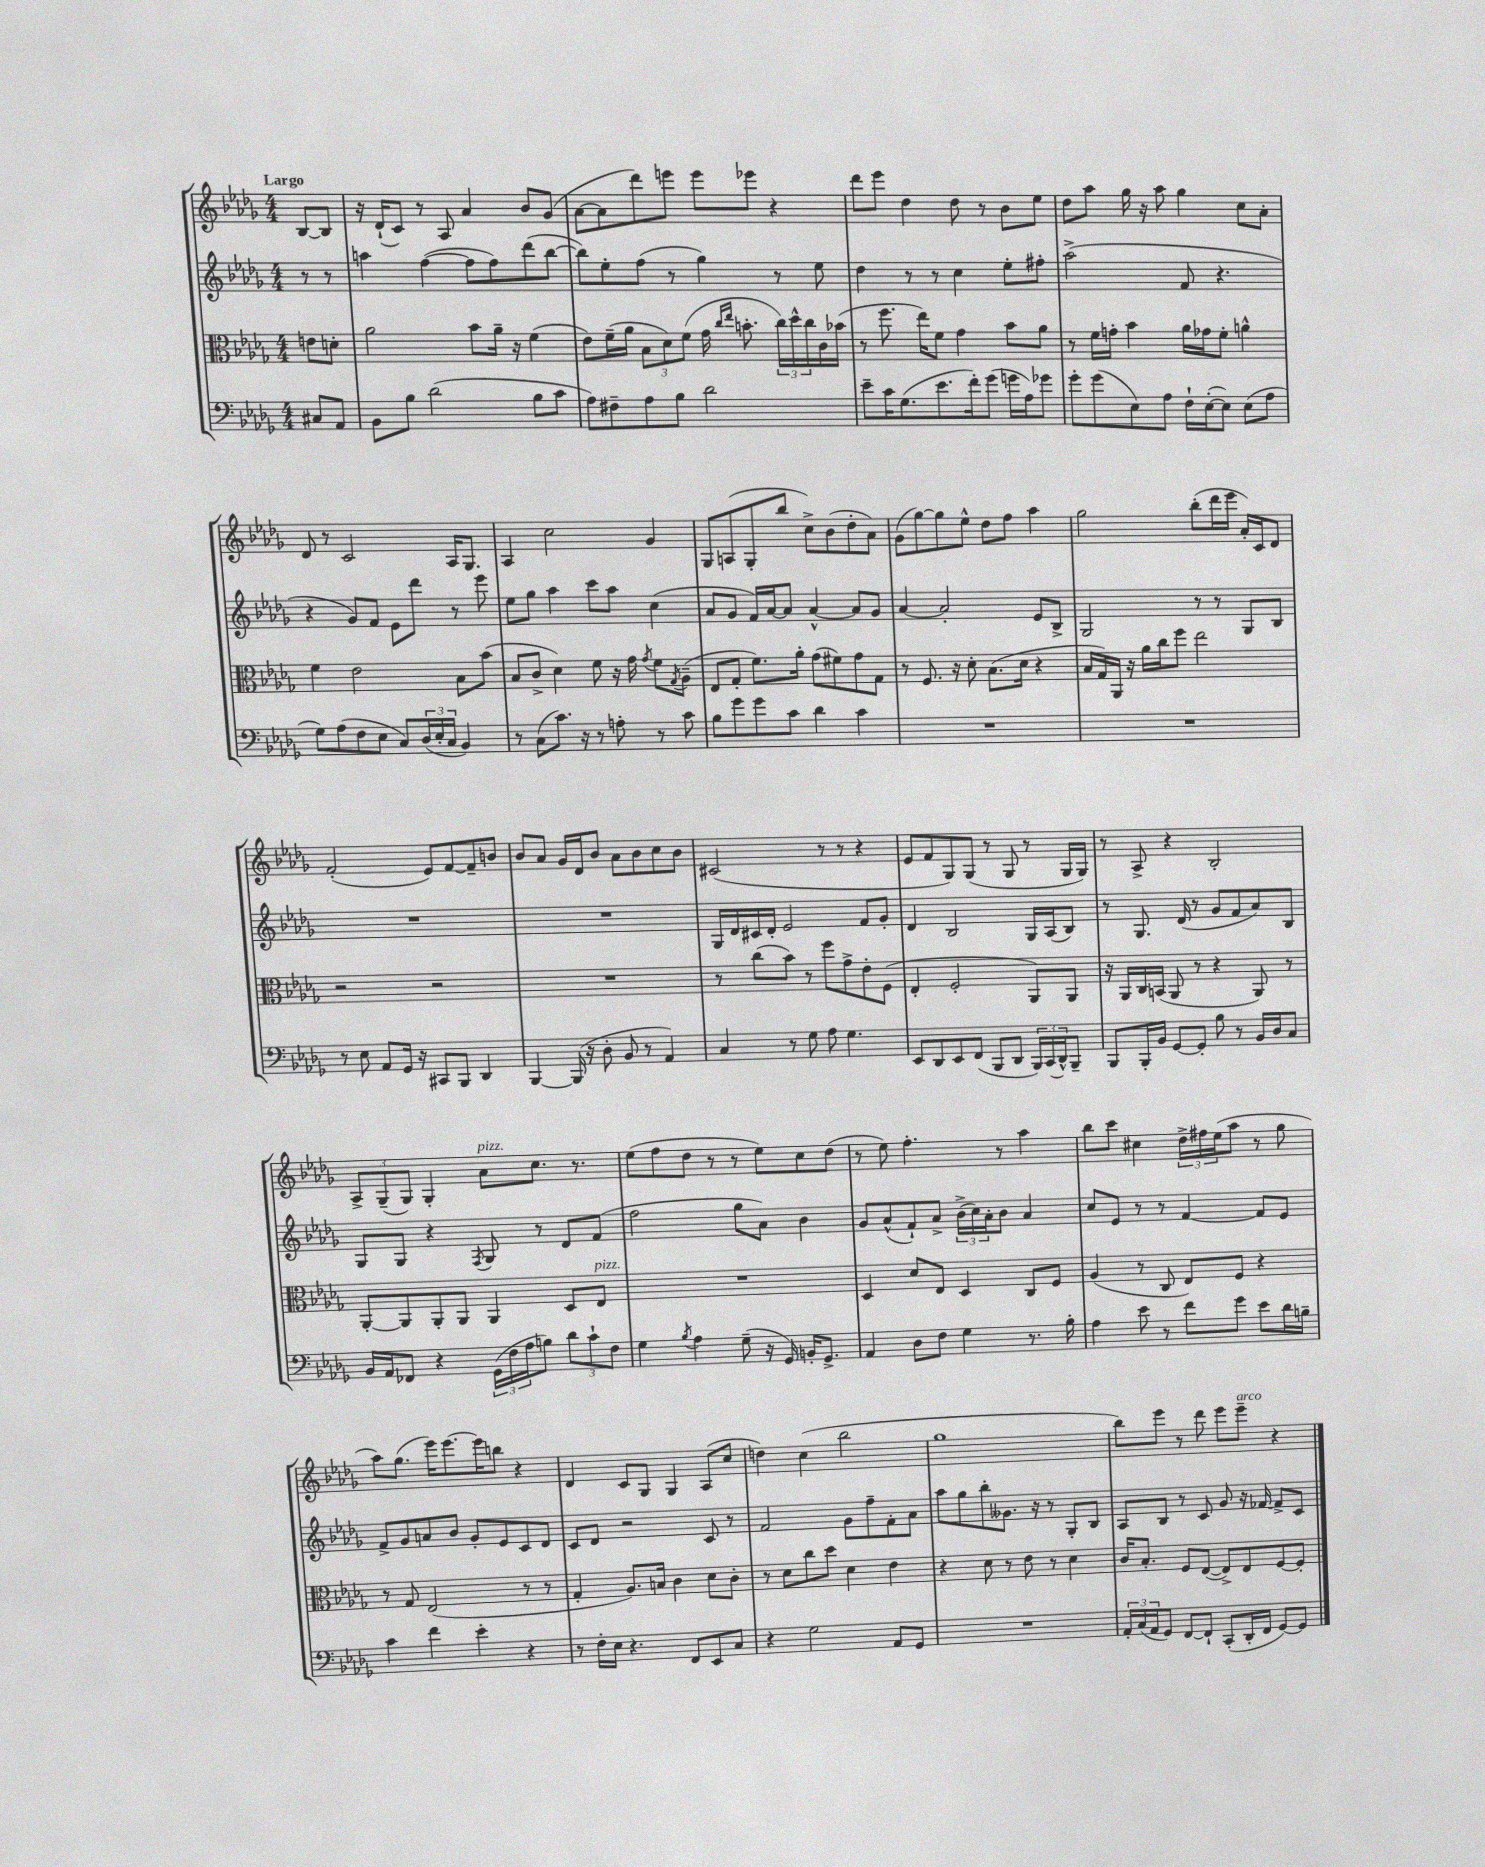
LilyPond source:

<<
\new StaffGroup <<
\new Staff = "s0" {
    \clef treble \key des \major \numericTimeSignature \time 4/4 \partial 4 \tempo "Largo"
    bes8~ bes8 |
    r16 des'16-!( c'8) r8 aes8 aes'4 bes'8 ges'8( |
    aes'8~ aes'8 des'''8) e'''8 e'''8 ees'''8 r4 |
    des'''8 ees'''8 des''4 des''8 r8 bes'8 ees''8 |
    des''8 aes''8 ges''16 r16 aes''8 ges''4 c''8 aes'8-. |
    des'8 r8 c'2 aes16 ges8. |
    aes4 c''2 ges'4 |
    ges8 a8( ges8-. bes''8 c''8->) bes'8( des''8-. aes'8) |
    ges'8( ges''8~) ges''8 ees''8-^ des''8 f''8 aes''4 |
    ges''2 bes''8-.( des'''16 ees'''16 aes'16-.) c'16 des'8 |
    f'2-.( ees'8) f'8~ f'8-- b'8 |
    bes'8 aes'8 ges'16 des'16 bes'8 aes'8 bes'8 c''8 bes'8 |
    cis'2( r8 r8 r4 |
    ees'8 f'8 ges8) ges8( r8 ges8 r8 ges16 ges16) |
    r8 aes8-> r4 bes2-. |
    \tuplet 3/2 { aes8-> ges8--( ges8) } ges4-. aes'8^\markup { \italic "pizz." } c''8. r8. |
    ees''8( f''8 des''8 r8 r8 ees''8) c''8 des''8( |
    r8 ees''8) f''4.-. r8 aes''4 |
    bes''8 c'''8 cis''4 \tuplet 3/2 { des''16-> fis''16 ees''16( } aes''8 r8 ges''8 |
    aes''8) ges''8.( ees'''16) ees'''8.~ ees'''16 b''8 r4 |
    des'4 c'8 ges8 ges4 aes8( c''8 |
    d''4) c''4( bes''2 |
    ges''1 |
    bes''8) ees'''8 r8 des'''8 ees'''8 ees'''8--^\markup { \italic "arco" } r4 \bar "|." |
}
\new Staff = "s1" {
    \clef treble \key des \major \numericTimeSignature \time 4/4 \partial 4
    r8 r8 |
    a''4 f''4~( f''8 f''8) des'''8( bes''8~ |
    bes''8) ees''8-. f''8( r8 ges''4) r8 ees''8 |
    des''4 r8 r8 c''4 ees''8-. fis''8-. |
    aes''2->( f'8 r4. |
    r4 ges'8) f'8 ees'8 des'''8 r8 ees'''8 |
    ees''8 ges''8 aes''4 c'''8 aes''8 c''4( |
    aes'8 ges'8 f'16) aes'16~ aes'8 aes'4~-^ aes'8 ges'8 |
    aes'4~ aes'2-. ees'8 bes8-> |
    ges2 r8 r8 ges8 bes8 |
    R1 |
    R1 |
    ges16 des'16 cis'16 des'16-. ees'2 f'8 ges'8-. |
    des'4 bes2 ges16 aes16( bes8) |
    r8 ges8. des'16( r8 ges'8 f'8 aes'8) bes8 |
    ges8 ges8 r4 \acciaccatura { f8 } ges8 r8 des'8 f'8( |
    f''2 ges''8 aes'8) bes'4 |
    ges'8 aes'8-^( f'8-!) aes'8-> \tuplet 3/2 { bes'16->( c''16) aes'16-. } bes'8 aes'4 |
    c''8 ees'8 r8 r8 f'4~ f'8 ees'8 |
    f'8-> ges'8 a'8 bes'8 ges'8-. ees'8 c'8 des'8 |
    c'8 des'8 r2 c'8 r8 |
    f'2 ges'8 f''8-- f'8-. aes'8 |
    aes''8 ges''8 bes''8-. geses'8. r16 r8 ges8-. bes8 |
    aes8 bes8 r8 c'8 ges'8 r16 fes'16~ fes'8-> c'8 \bar "|." |
}
\new Staff = "s2" {
    \clef alto \key des \major \numericTimeSignature \time 4/4 \partial 4
    e'8 d'8-. |
    aes'2 bes'8 aes'16-- r16 f'4( |
    ees'8) f'16--( aes'16 \tuplet 3/2 { bes8 des'8) f'8( } ges'16 \grace { c''16 ees''16 } b'8.-. \tuplet 3/2 { c''16) des''16-^ c''16 } c'16 bes'16( |
    r8 f''8. ees''16) f'8 ges'4 bes'8 aes'8 |
    r8 f'16 g'16-. bes'4 aes'16 ges'16 f'8-. a'4-^ |
    f'4 ees'2 bes8 bes'8( |
    bes8 c'8-> des'4) f'8 r16 ges'16 \acciaccatura { ges'8 } f'8 \acciaccatura { ges8 } aes8--( |
    ees8 ges8-. f'8.) aes'16-. ges'8( fis'8) ges'8 ges8 |
    r8 f8. r16 des'8-. bes8.( des'16 r4 |
    bes16 ges16) aes,16 r16 aes'16 c''16 f''8 ees''2 |
    r2 r2 |
    R1 |
    r8 c''8( bes'8) r8 f''8 ges'8-> ees'8-. f8( |
    ees4-. f2-. aes,8) aes,8 |
    r16 aes,16 c16 b,16( aes,8 r8 r4 aes,8) r8 |
    aes,8~-. aes,8 aes,8-. aes,8 aes,4 des8 ees8^\markup { \italic "pizz." } |
    R1 |
    des4 des'8 ees8 des4 c8 f8 |
    aes4( r8 c8 ees8) f8 r4 |
    r8 ges8 ees2( r8 r8 |
    ges4-. aes8.) b16 c'4 des'8 c'8-. |
    r8 des'8 c''8 des''8 des'4 ees'4 |
    r4 des'8 r8 ees'8 r8 des'4 |
    c'16 bes8.-. f8 ees8~( ees8->) ees8 f8~ f8-. \bar "|." |
}
\new Staff = "s3" {
    \clef bass \key des \major \numericTimeSignature \time 4/4 \partial 4
    cis8 aes,8 |
    bes,8 bes8 des'2( bes8 c'8 |
    aes8) fis8-- aes8 bes8 des'2 |
    ees'8-- c'16 ges8.( ees'8. f'16-.) ges'8( g'16 aes16) ges'8 |
    ges'8-. ges'8( ees8) aes8 f16-! ees16~-.( ees8) ees8( aes8 |
    ges8) aes8( f8 ees8 c8) \tuplet 3/2 { des16( ees16-. c16 } bes,4) |
    r8 c8( c'8.) r16 r8 a8-. r8 c'8 |
    bes8 ges'8 ges'8 c'8 des'4 c'4 |
    R1 |
    R1 |
    r8 ees8 aes,8 ges,16 r16 cis,8 bes,,8 des,4 |
    bes,,4~ bes,,16( r16 des8-. bes,8 r8 aes,4) |
    c4 r8 ges8 aes8 ges4. |
    ees,8 des,8 ees,8 f,8( bes,,8 des,8 \tuplet 3/2 { bes,,16) c,16( des,16-^) } bes,,8-- |
    bes,,8 bes,,16-. bes,16 ges,8~ ges,8-. bes8 r8 bes,16 des16 c8 |
    bes,16 aes,16 fes,8 r4 \tuplet 3/2 { ges,16( f16 aes16 } b8) \tuplet 3/2 { des'8 c'8-! f8 } |
    ges4 \acciaccatura { bes8 } aes4 ges8--( r16 ges,16) b,16-. ges,8.-> |
    aes,4 des8 f8 ges4 r8. bes16-. |
    aes4 ees'8 r8 f'8 ges'8 ees'8 des'16 b16-- |
    c'4 f'4 ees'4-. r4 |
    r8 f16-. ees16 r4. f,8 ees,8 c8 |
    r4 ges2 aes,8 ges,8 |
    R1 |
    \tuplet 3/2 { aes,16-. c16( aes,16 } ges,8) f,8~ f,8-! c,8-.( des,16-. f,16 ges,8~) ges,8 \bar "|." |
}
>>
>>
\layout { \context { \Score \remove "Bar_number_engraver" } }
